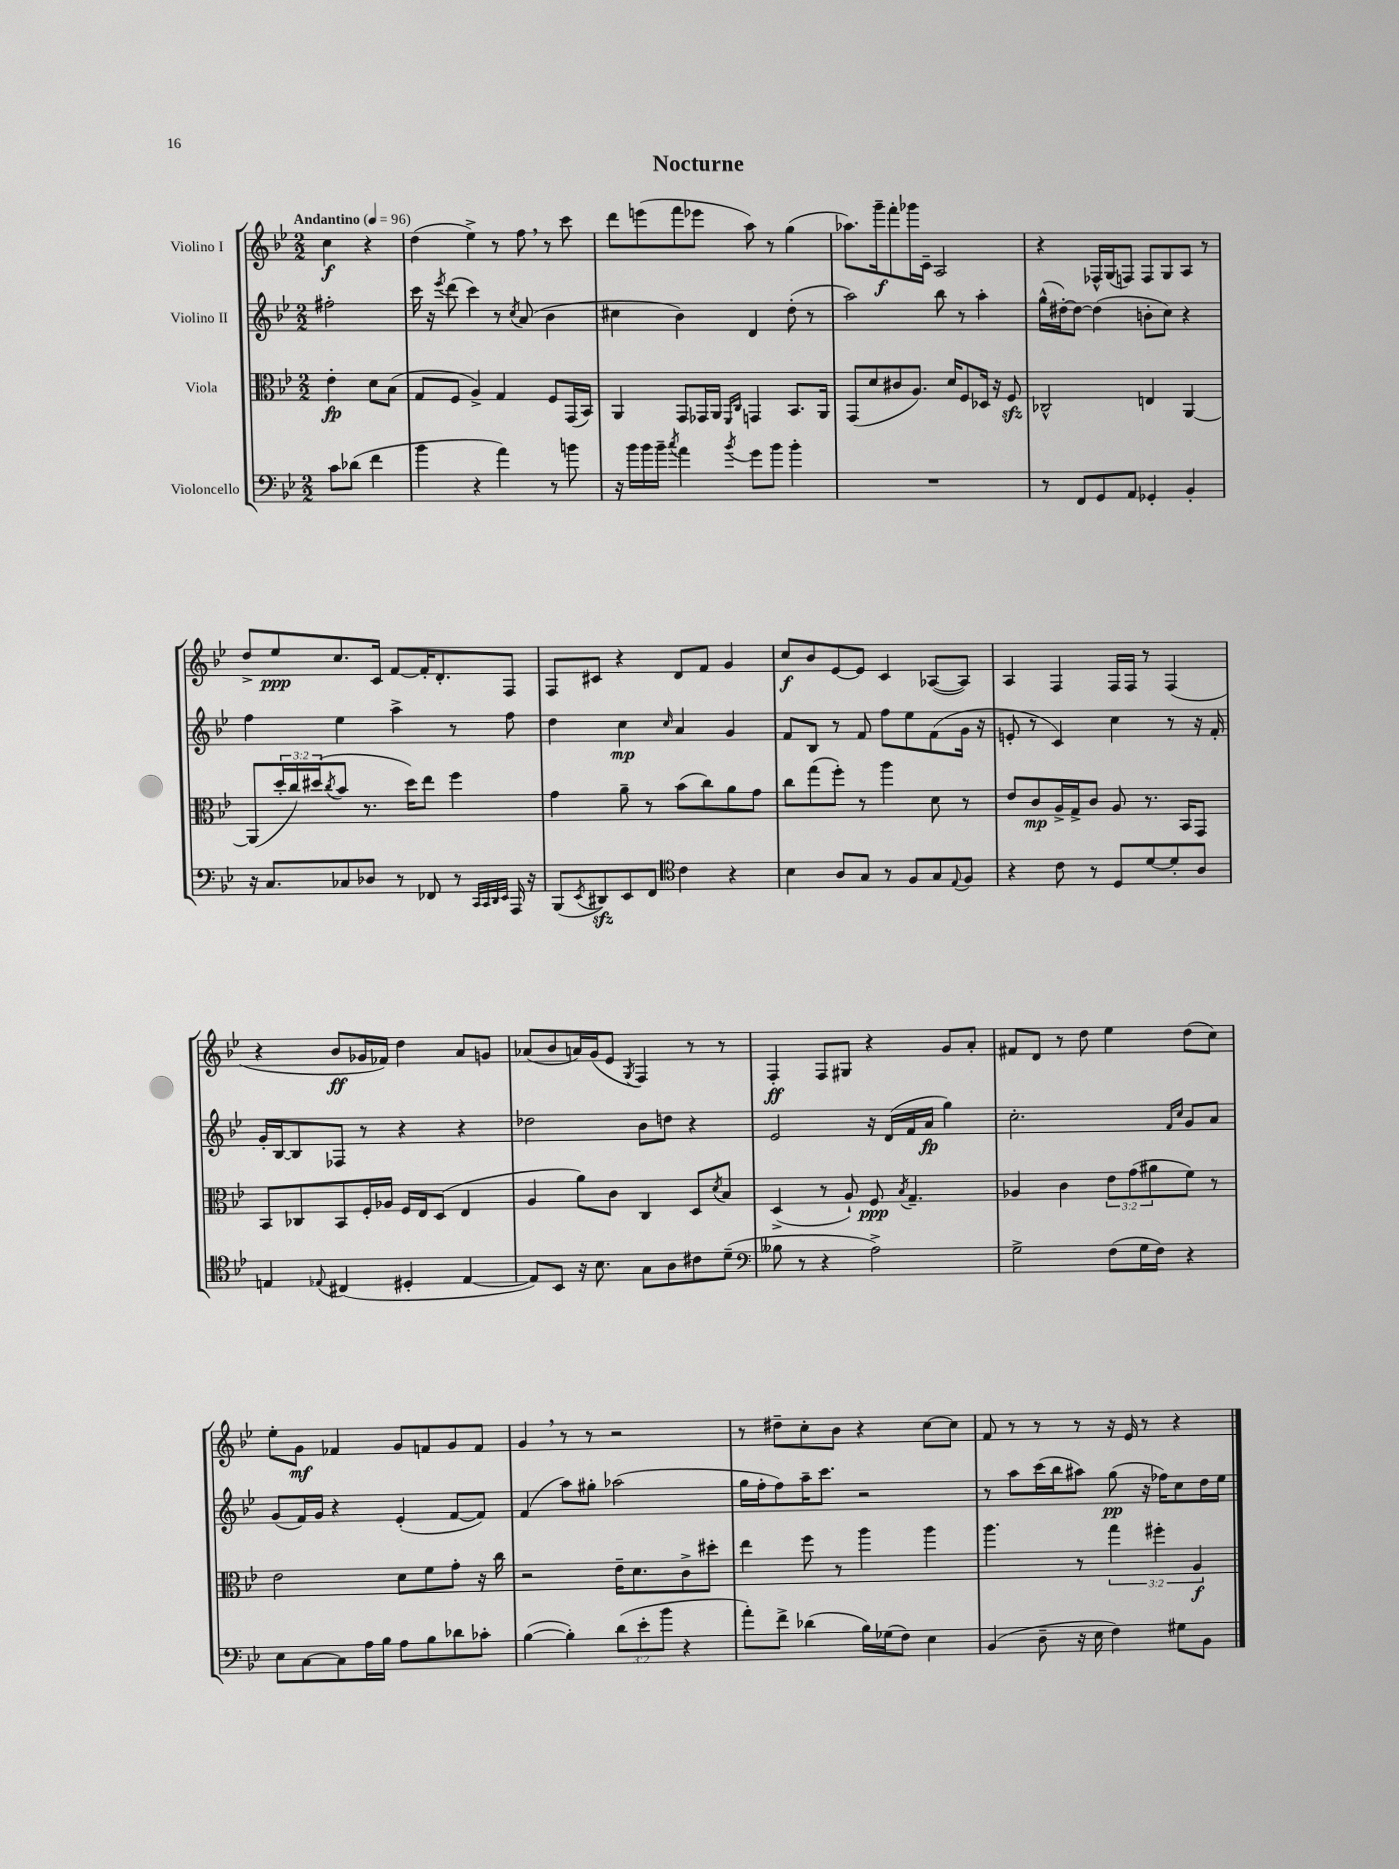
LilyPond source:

\header { title = "Nocturne" }
<<
\new StaffGroup <<
\new Staff = "s0" \with { instrumentName = "Violino I" } {
    \clef treble \key bes \major \numericTimeSignature \time 2/2 \partial 2 \tempo "Andantino" 4 = 96
    c''4\f r4 |
    d''4( ees''4->) r8 f''8 \breathe r8 c'''8 |
    d'''8 e'''8( f'''8 ees'''8 a''8) r8 g''4( |
    aes''8.) g'''16--\f f'''8-. ges'''16 c'16-- a2 |
    r4 fes16-^ g16( f8) f8 g8 a8 r8 |
    d''8-> ees''8\ppp c''8. c'16 f'8~ f'16-. d'8.-. f8 |
    f8 cis'8 r4 d'8 f'8 g'4 |
    c''8\f bes'8 ees'8~ ees'8 c'4 aes8~( aes8) |
    a4 f4 f16 f16 r8 f4( |
    r4 bes'8\ff ges'16 fes'16) d''4 a'8 g'8 |
    aes'8( bes'8 a'16) g'16( ees'8 \acciaccatura { g8 } f4) r8 r8 |
    f4-.\ff f8 gis8 r4 g'8 a'8-. |
    fis'8 d'8 r8 d''8 ees''4 d''8( c''8) |
    ees''8-. g'8\mf fes'4 g'8 f'8 g'8 f'8 |
    g'4 \breathe r8 r8 r2 |
    r8 dis''8-- c''8-. bes'8 r4 c''8~ c''8 |
    f'8 r8 r8 r8 r16 ees'16 r8 r4 \bar "|." |
}
\new Staff = "s1" \with { instrumentName = "Violino II" } {
    \clef treble \key bes \major \numericTimeSignature \time 2/2 \partial 2
    fis''2-. |
    c'''16 r16 \acciaccatura { ees'''8 } d'''8( c'''4) r8 \acciaccatura { c''8 } a'8( bes'4 |
    cis''4 bes'4) d'4 d''8-.( r8 |
    a''2) bes''8 r8 a''4-. |
    g''16-^( dis''16~-.) dis''8~ dis''4( b'8-. c''8) r4 |
    f''4 ees''4 a''4-> r8 f''8 |
    d''4 c''4\mp \grace { c''16 } a'4 g'4 |
    f'8 bes8 r8 f'8 f''8 ees''8 f'8( g'16 r16 |
    e'8-. r8 c'4) c''4 r8 r16 f'16-. |
    g'16-. bes16~ bes8 fes8 r8 r4 r4 |
    des''2 bes'8 d''8 r4 |
    ees'2 r16 d'16( f'16 a'16\fp g''4) |
    c''2.-. \grace { f'16 c''16 } g'8 a'8 |
    g'8( f'16) g'16 r4 ees'4-.( f'8~ f'8) |
    f'4( a''8) gis''8-. aes''2( |
    g''16 f''16-. f''8) a''16-- c'''8. r2 |
    r8 a''8 c'''16( bes''16 ais''8) g''8\pp( r16 fes''16) c''8 d''16 ees''16 \bar "|." |
}
\new Staff = "s2" \with { instrumentName = "Viola" } {
    \clef alto \key bes \major \numericTimeSignature \time 2/2 \override Staff.TupletNumber.text = #tuplet-number::calc-fraction-text \partial 2
    ees'4-.\fp d'8 bes8( |
    g8 f8 a4->) g4 f8 g,16( bes,16) |
    a,4 g,8 ges,16 a,16 \grace { f,16 c16 } g,4 bes,8. a,16 |
    g,8( d'8 cis'8 a8.) d'16 f8 des16 r16 f8\sfz |
    ces2-^ e4 a,4~ |
    a,8( \tuplet 3/2 { d''16-. c''16) dis''16( } \acciaccatura { c''8 } bes'8 r8. dis''16) ees''8 f''4 |
    g'4 a'8-- r8 bes'8( c''8) a'8 g'8 |
    c''8 g''8( f''8-.) r8 a''4 d'8 r8 |
    ees'8 c'8\mp a16-> g16-> c'8 a8 r8. bes,16 g,8 |
    bes,8 ces8 bes,8 f16-. aes16 f16 ees16 d8( ees4 |
    a4 a'8) c'8 c4 d8 \acciaccatura { d'8 } bes8 |
    d4->( r8 a8-!) f8\ppp \acciaccatura { bes8 } g4.-- |
    aes4 c'4 \tuplet 3/2 { ees'8 g'8( ais'8 } f'8) r8 |
    ees'2 d'8 f'8 g'8-. r16 c''16 |
    r2 ees'16-- d'8. c'8-> dis''8-. |
    ees''4 f''8 r8 a''4 a''4 |
    a''4. r8 \tuplet 3/2 { g''4 fis''4-. a4\f } \bar "|." |
}
\new Staff = "s3" \with { instrumentName = "Violoncello" } {
    \clef bass \key bes \major \numericTimeSignature \time 2/2 \override Staff.TupletNumber.text = #tuplet-number::calc-fraction-text \partial 2
    c'8 des'8( f'4 |
    bes'4 r4 a'4) r8 b'8 |
    r16 bes'16 bes'16 bes'16-- \acciaccatura { c''8 } a'4 \acciaccatura { bes'8 } g'8 bes'8 bes'4-. |
    R1 |
    r8 f,8 g,8 a,8 ges,4-. bes,4-. |
    r16 c8. ces8 des8 r8 fes,8 r8 \grace { c,32 c,32 d,32 ees,32 } a,,16 r16 |
    bes,,8( \acciaccatura { ees,8 } dis,8\sfz) ees,8 f,8 \clef tenor c'4 r4 |
    bes4 a8 g8 r8 f8 g8 \appoggiatura { ees8 } f8 |
    r4 c'8 r8 d8 d'8~ d'8-. a8 |
    e4 \appoggiatura { ees8 } cis4( dis4-. ees4~ |
    ees8) bes,8 r16 bes8. g8 a8 cis'8 d'8--( |
    \clef bass beses8 r8 r4 a2->) |
    g2-> f8( g16 f16) r4 |
    ees8 c8~ c8 a16 bes16 a8 bes8 des'8 ces'8-. |
    bes4~( bes4-.) \tuplet 3/2 { d'8( ees'8-. bes'8 } r4 |
    a'8-.) f'8-> des'4( bes16) ges16( f8) ees4 |
    bes,4( d8-- r16 ees16 f4) gis8 bes,8 \bar "|." |
}
>>
>>
\layout { \context { \Score \remove "Bar_number_engraver" } }
